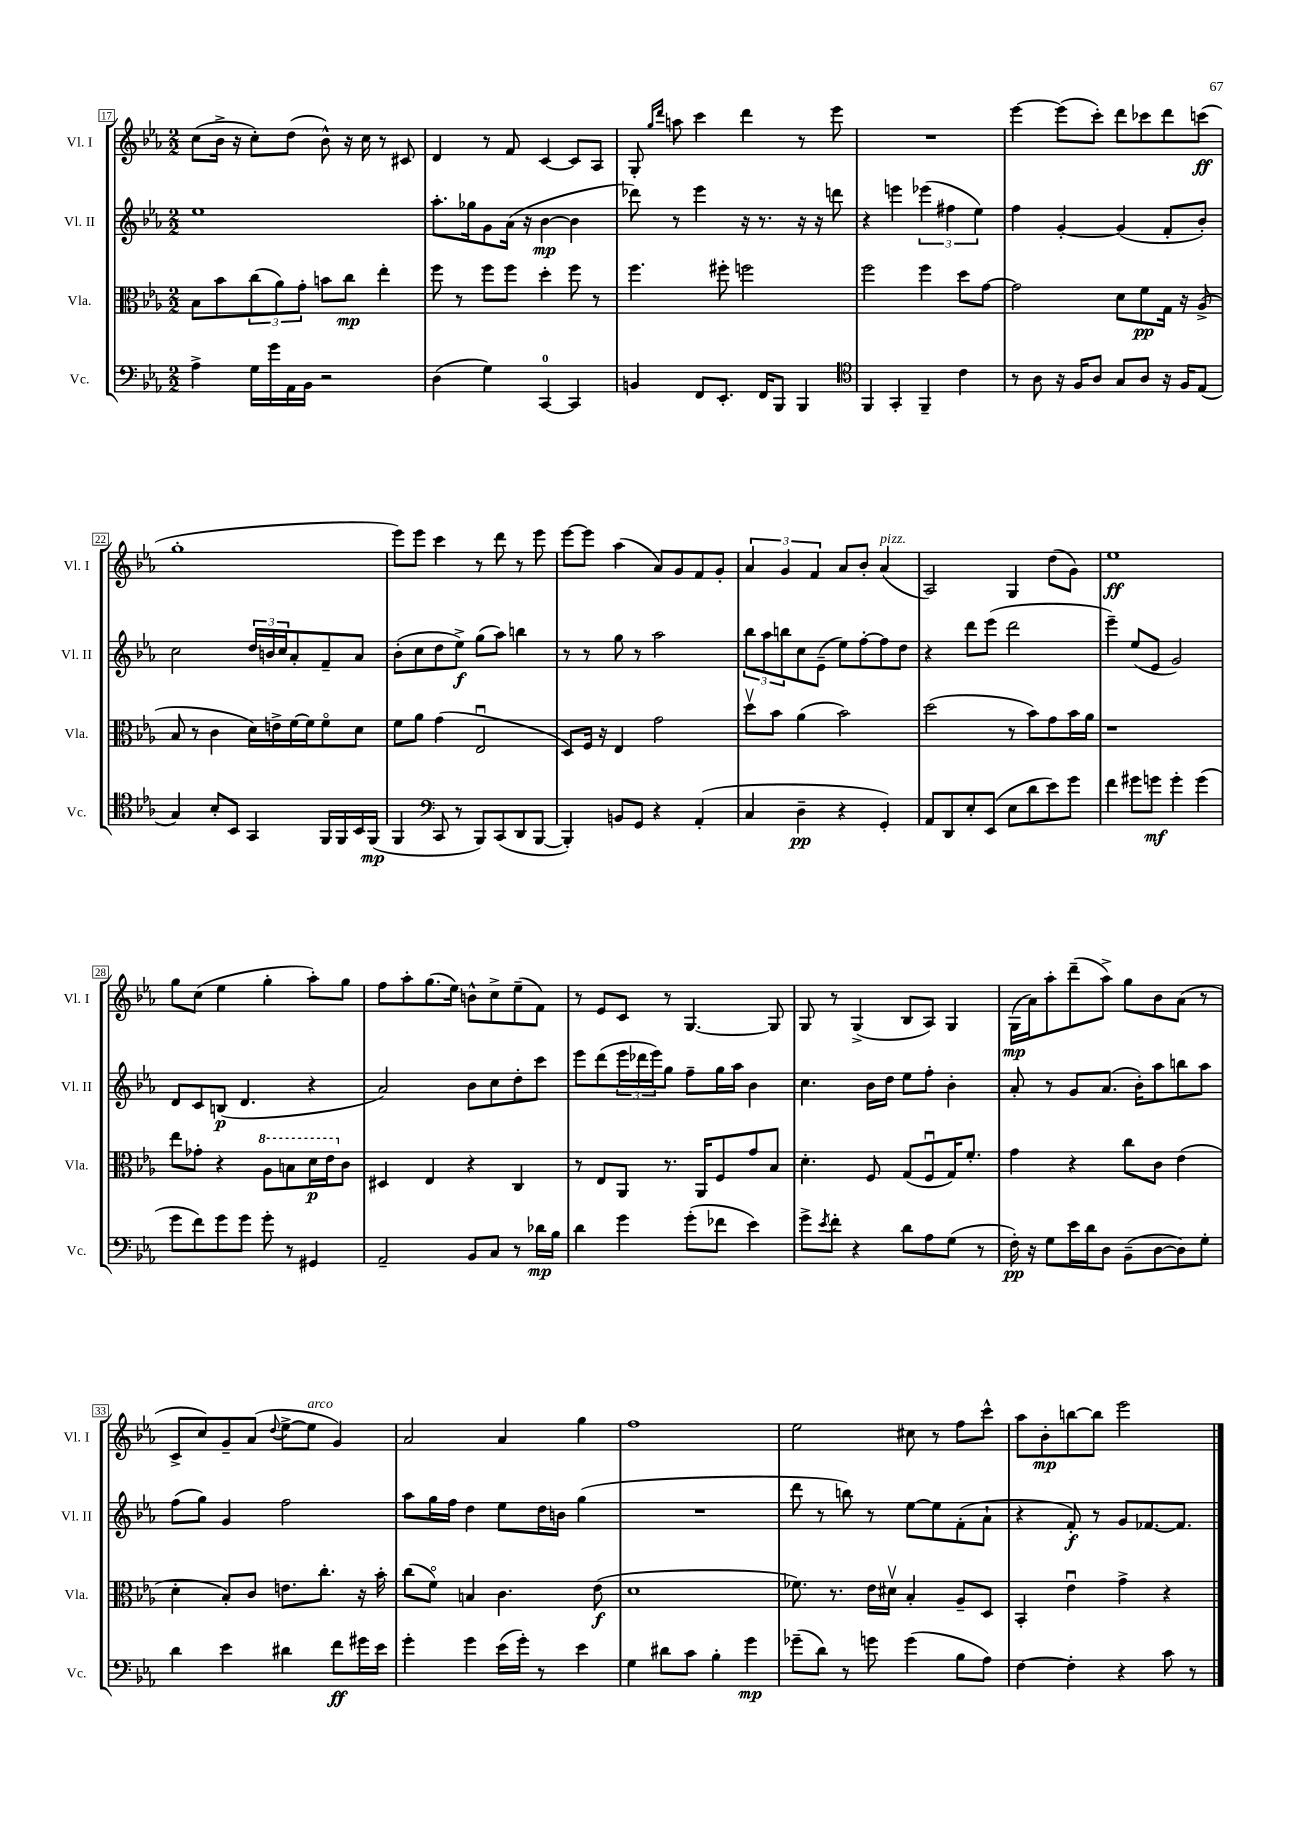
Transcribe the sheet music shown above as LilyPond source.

<<
\new StaffGroup <<
\new Staff = "s0" \with { instrumentName = "Vl. I" shortInstrumentName = "Vl. I" } {
    \clef treble \key ees \major \numericTimeSignature \time 2/2
    c''8( bes'16-> r16 c''8-.) d''8( bes'8-^) r16 c''16 r8 cis'8 |
    d'4 r8 f'8 c'4~ c'8 aes8 |
    g8-. \grace { g''16 d'''16 } a''8 c'''4 d'''4 r8 ees'''8 |
    R1 |
    ees'''4~ ees'''8( c'''8-.) d'''8 ces'''8 d'''8 c'''8\ff( |
    g''1-. |
    ees'''8) ees'''8 c'''4 r8 d'''8 r8 ees'''8 |
    ees'''8~ ees'''8 aes''4( aes'8) g'8 f'8 g'8-. |
    \tuplet 3/2 { aes'4 g'4 f'4 } aes'8 bes'8-. aes'4^\markup { \italic "pizz." }( |
    aes2) g4 d''8( g'8) |
    ees''1\ff |
    g''8 c''8( ees''4 g''4-. aes''8-.) g''8 |
    f''8 aes''8-. g''8.( ees''16) b'8-^ c''8-> ees''8--( f'8) |
    r8 ees'8 c'8 r8 g4.~ g8 |
    g8 r8 g4->( bes8 aes8) g4 |
    g16\mp( aes'16) aes''8-. d'''8--( aes''8->) g''8 bes'8 aes'8( r8 |
    c'8-> c''8) g'8-- aes'8( \appoggiatura { d''8 } ees''8~-> ees''8^\markup { \italic "arco" } g'4) |
    aes'2 aes'4 g''4 |
    f''1 |
    ees''2 cis''8 r8 f''8 c'''8-^ |
    aes''8 bes'8-.\mp b''8~ b''8 ees'''2 \bar "|." |
}
\new Staff = "s1" \with { instrumentName = "Vl. II" shortInstrumentName = "Vl. II" } {
    \clef treble \key ees \major \numericTimeSignature \time 2/2
    ees''1 |
    aes''8.-. ges''16 g'8 aes'16( r16 bes'4~\mp bes'4 |
    des'''8) r8 ees'''4 r16 r8. r16 r16 d'''8 |
    r4 e'''4 \tuplet 3/2 { ees'''4( fis''4 ees''4) } |
    f''4 g'4~-. g'4( f'8-. bes'8-.) |
    c''2 \tuplet 3/2 { d''16 b'16 c''16 } aes'8-. f'8-- aes'8 |
    bes'8-.( c''8 d''8 ees''8->\f) g''8( aes''8) b''4 |
    r8 r8 g''8 r8 aes''2 |
    \tuplet 3/2 { bes''8 aes''8 b''8 } c''8 ees'8--( ees''8) f''8~-. f''8 d''8 |
    r4 d'''8 ees'''8( d'''2 |
    ees'''4--) ees''8( ees'8 g'2) |
    d'8 c'8 b8\p( d'4. r4 |
    aes'2) bes'8 c''8 d''8-. c'''8 |
    ees'''8 d'''8( \tuplet 3/2 { ees'''16 des'''16 ees'''16) } g''8 f''8-- g''16 aes''16 bes'4 |
    c''4. bes'16 d''16 ees''8 f''8-. bes'4-. |
    aes'8-. r8 g'8 aes'8.( bes'16-.) aes''8 b''8 aes''8 |
    f''8( g''8) g'4 f''2 |
    aes''8 g''16 f''16 d''4 ees''8 d''16 b'16 g''4( |
    R1 |
    d'''8 r8 b''8) r8 ees''8~ ees''8 f'8-.( aes'8-! |
    r4 f'8-.\f) r8 g'8 fes'8.~ fes'8. \bar "|." |
}
\new Staff = "s2" \with { instrumentName = "Vla." shortInstrumentName = "Vla." } {
    \clef alto \key ees \major \numericTimeSignature \time 2/2
    bes8 bes'8 \tuplet 3/2 { c''8( aes'8) g'8-. } b'8 c''8\mp ees''4-. |
    f''8 r8 f''8 f''8 d''4-. f''8 r8 |
    f''4. fis''8-. f''2 |
    f''2 f''4 d''8 g'8~ |
    g'2 d'8 f'8\pp g16 r16 aes8->( |
    bes8 r8 c'4 d'16) e'16-> f'16~ f'16 f'8\flageolet d'8 |
    f'8 aes'8 g'4( ees2\downbow |
    d8) f16 r16 ees4 g'2 |
    d''8\upbow bes'8 aes'4( bes'2) |
    d''2( r8 bes'8) g'8 bes'16 aes'16 |
    r1 |
    ees''8 ges'8-. r4 \ottava #1 aes'8 b'8 d''16\p ees''16 \ottava #0 c'8 |
    dis4 ees4 r4 c4 |
    r8 ees8 aes,8 r8. aes,16 f8 g'8 bes8 |
    d'4.-. f8 g8( f8\downbow g16) f'8.-. |
    g'4 r4 c''8 c'8 ees'4( |
    d'4-. bes8-.) c'8 e'8. c''8.-. r16 bes'16-. |
    c''8( f'8\flageolet) b4 c'4. ees'8\f( |
    d'1 |
    fes'8.) r8. ees'16 dis'16\upbow bes4-. aes8-- d8 |
    bes,4-. ees'4\downbow g'4-> r4 \bar "|." |
}
\new Staff = "s3" \with { instrumentName = "Vc." shortInstrumentName = "Vc." } {
    \clef bass \key ees \major \numericTimeSignature \time 2/2
    aes4-> g16 g'16 aes,16 bes,16 r2 |
    d4( g4) c,4-0~ c,4 |
    b,4 f,8 ees,8.-. f,16 bes,,8 bes,,4 |
    \clef tenor f,4 g,4-. f,4-- c'4 |
    r8 aes8 r16 f16 aes8 g8 aes8 r16 f16 ees8( |
    g4) bes8-. bes,8 g,4 f,16 f,16 bes,16 f,16\mp( |
    f,4 \clef bass c,8 r8 bes,,8) c,8( d,8 bes,,8~ |
    bes,,4-.) b,8 g,8 r4 aes,4-.( |
    c4 d4--\pp r4 g,4-.) |
    aes,8 d,8 ees8-. ees,8( ees8 d'8 ees'8) g'8 |
    f'4 gis'8 g'8\mf g'4-. g'4( |
    g'8 f'8) g'8 g'8 g'8-. r8 gis,4 |
    aes,2-- bes,8 c8 r8 des'16\mp bes16 |
    d'4 g'4 g'8-.( fes'8 ees'4) |
    g'8-> \acciaccatura { ees'8 } f'8-. r4 d'8 aes8 g8( r8 |
    f16-.\pp) r16 g8 ees'16 d'16 d8 bes,8--( d8~ d8) g8-. |
    d'4 ees'4 dis'4 f'8\ff gis'16 ees'16 |
    g'4-. g'4 ees'16( g'16-.) r8 ees'4 |
    g4 dis'8 c'8 bes4-. g'4\mp |
    ges'8--( d'8) r8 g'8 g'4( bes8 aes8) |
    f4~ f4-. r4 c'8 r8 \bar "|." |
}
>>
>>
\layout { \context { \Score currentBarNumber = #17 \override BarNumber.stencil = #(make-stencil-boxer 0.1 0.3 ly:text-interface::print) } }
